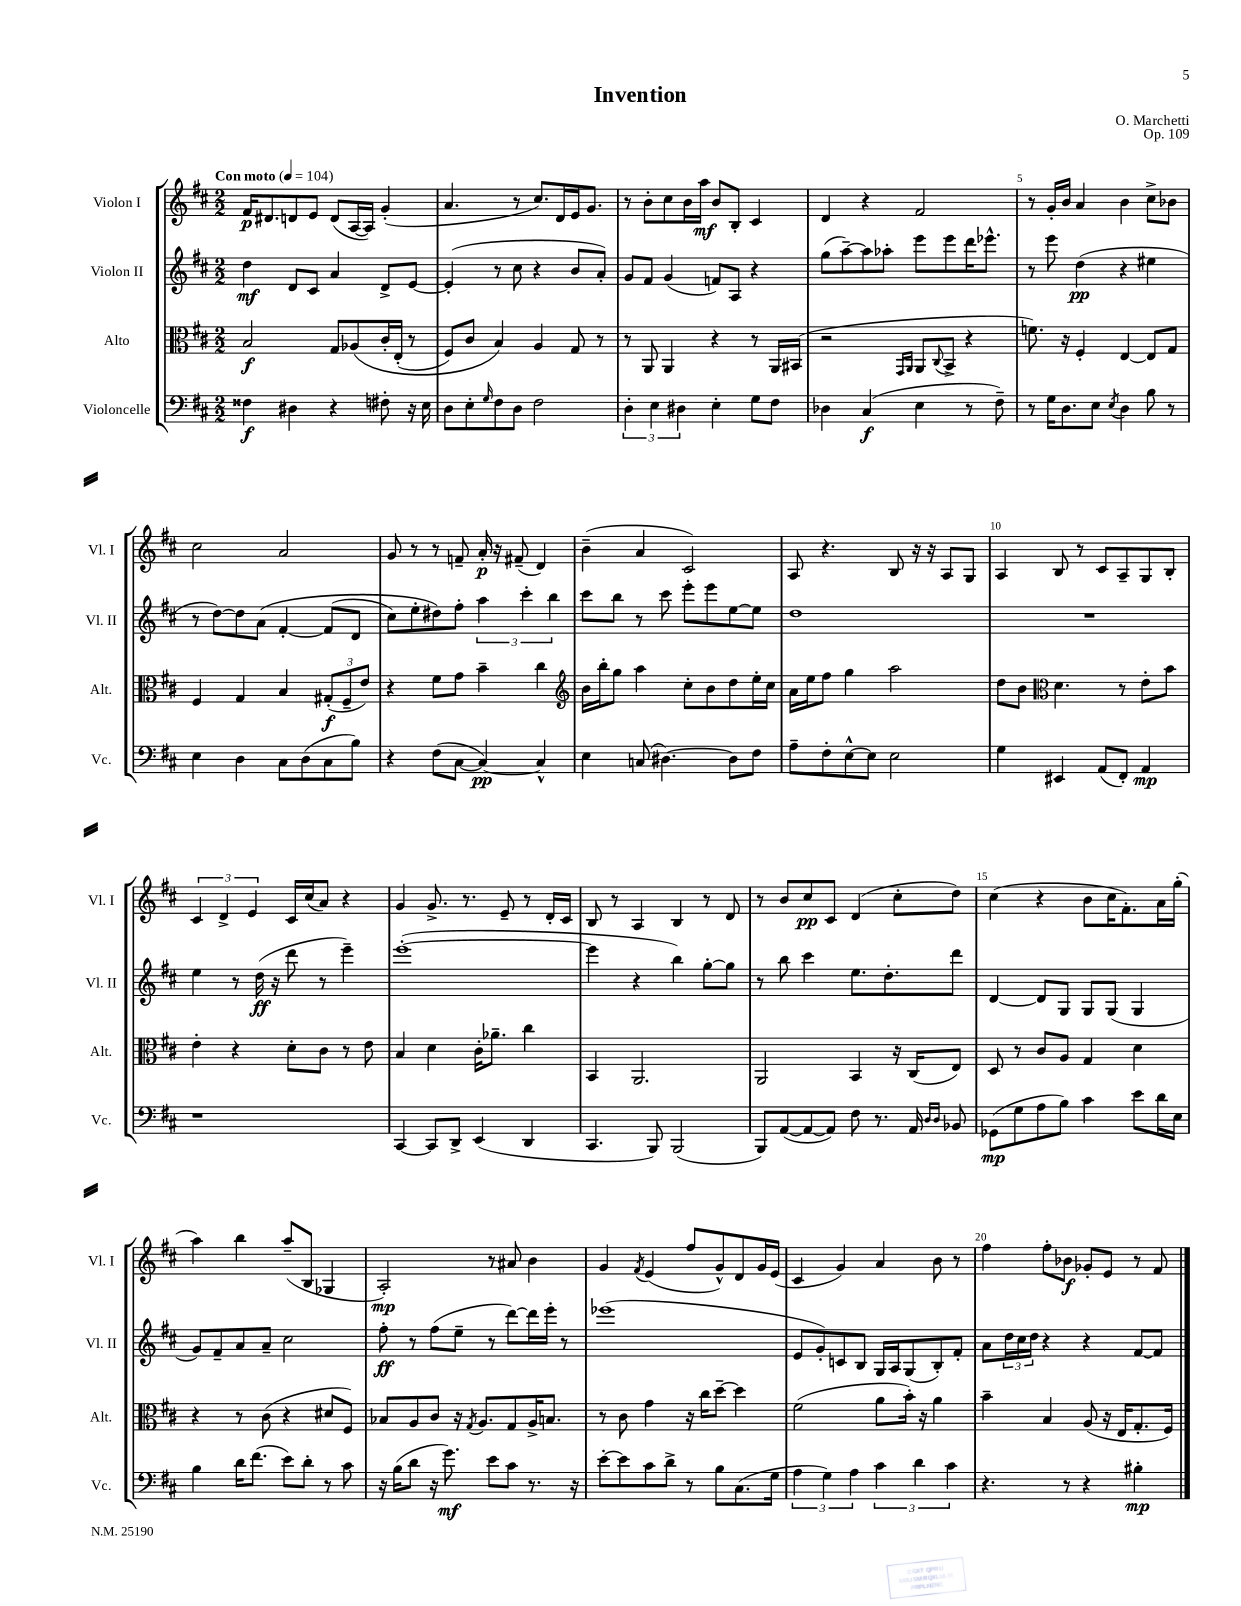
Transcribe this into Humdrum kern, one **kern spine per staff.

**kern	**kern	**kern	**kern
*staff4	*staff3	*staff2	*staff1
*clefF4	*clefC3	*clefG2	*clefG2
*k[f#c#]	*k[f#c#]	*k[f#c#]	*k[f#c#]
*M2/2	*M2/2	*M2/2	*M2/2
*MM104	*MM104	*MM104	*MM104
4F##\	2B/	4dd\	16f#/LK
.	.	.	8.d#/
4D#\	.	8d/L	8d/
.	.	8c#/J	8e/J
4r	8G/L	4a/	(8d/L
.	&(8A-/	.	[16A/L
.	.	.	16A/]JJ)
8F#'\	16c#'/L	8d^/L	(4g'/
.	(16E'/JJ	.	.
16r	8r	[8e/J	.
16E\	.	.	.
=	=	=	=
8D\L	8F#/L)	(4e'/]	4.a/
8E'\	8c#/J	.	.
16qqG/	.	.	.
8F#\	4B/&)	8r	.
8D\J	.	8cc#\	8r
2F#\	4A/	4r	8.cc#/L)
.	.	.	16d/L
.	8G/	8b/L	16e/J
.	.	.	8.g/J
.	8r	8a'/J)	.
=	=	=	=
6D'\	8r	8g/L	8r
.	8AA/	8f#/J	8b'\L
6E\	.	.	.
.	4AA/	(4g/	8cc#\
6D#\	.	.	.
.	.	.	16b\L
.	.	.	16aa\JJ
4E'\	4r	8f/L)	8b/L
.	.	8A/J	8B'/J
8G\L	8r	4r	4c#/
8F#\J	16AA/LL	.	.
.	(16BB#/JJ	.	.
=	=	=	=
4D-\	2r	(8gg\L	4d/
.	.	[8aa~\)	.
(4C#/	.	8aa\]	4r
.	.	8aa-'\J	.
.	16qqGG/LL	.	.
.	16qqAA/JJ	.	.
4E\	8AA/L	8eee\L	2f#/
.	8qqC#/	.	.
.	8BB^/J	8eee\	.
8r	4r	16ddd\K	.
.	.	8.eee-^^\J	.
8F#~\)	.	.	.
=	=	=	=
8r	8.f\)	8r	8r
16G\LK	.	8eee\	16g'/LL
8.D\	16r	.	16b/JJ
.	4F#'/	(4dd\	4a/
8E\J	.	.	.
8qE/	.	.	.
4D\	[4E/	4r	4b\
8B\	8E/]L	4ee#\	8cc#^\L
8r	8G/J	.	8b-\J
=	=	=	=
4E\	4F#/	8r	2cc#\
.	.	[8dd\L)	.
4D\	4G/	8dd\]	.
.	.	&(8a\J	.
8C#\L	4B/	[4f#'/	2a/
(8D\	.	.	.
8C#\	(12G#'/L	(8f#/]L	.
.	12F#~/	.	.
8B\J)	.	8d/J	.
.	12e/J)	.	.
=	=	=	=
4r	4r	8cc#\L)	8g/
.	.	8ee'\	8r
(8F#\L	8f#\L	8dd#\&)	8r
[8C#\J	8g\J	8ff#'\J	8f~/
4C#/_)	4b~\	6aa\	16a'/
.	.	.	16r
.	.	.	(8f#~/
.	.	6ccc#'\	.
4C#^^/]	4cc#\	.	4d/)
.	.	6bb\	.
=	=	=	=
*	*clefG2	*	*
4E\	16b\LL	8ccc#\L	(4b~\
.	16bb'\J	.	.
.	8gg\J	8bb\J	.
(8C/	4aa\	8r	4a/
[4.D#\)	.	8ccc#\	.
.	8cc#'\L	8eee'\L	2c#/)
.	8b\	8eee\	.
8D#\]L	8dd\	[8ee\	.
8F#\J	16ee'\L	8ee\]J	.
.	16cc#\JJ	.	.
=	=	=	=
8A~\L	16a\LL	1dd	8A/
.	16ee\J	.	.
8F#'\	8ff#\J	.	4.r
[8E^^\	4gg\	.	.
8E\]J	.	.	.
2E\	2aa\	.	8B/
.	.	.	16r
.	.	.	16r
.	.	.	8A/L
.	.	.	8G/J
=	=	=	=
4G\	8dd\L	1r	4A/
.	8b\J	.	.
*	*clefC3	*	*
4EE#/	4.d\	.	8B/
.	.	.	8r
(8AA/L	.	.	8c#/L
8FF#'/J)	8r	.	8A~/
4AA/	8e'\L	.	8G/
.	8b\J	.	8B'/J
=	=	=	=
1r	4e'\	4ee\	6c#/
.	.	.	6d^/
.	4r	8r	.
.	.	.	6e/
.	.	(16dd\	.
.	.	16r	.
.	8d'\L	8ddd\	16c#/LL
.	.	.	(16cc#/J
.	8c#\J	8r	8a/J)
.	8r	4eee~\)	4r
.	8e\	.	.
=	=	=	=
[4CC#/	4B/	([1eee'	4g/
8CC#/]L	4d\	.	8.g^/
8DD^/J	.	.	.
.	.	.	8.r
(4EE/	16c#'\LK	.	.
.	8.a-~\J	.	.
.	.	.	8e~/
4DD/	4cc#\	.	8r
.	.	.	16d'/LL
.	.	.	16c#/JJ
=	=	=	=
4.CC#/	4BB/	4eee\]	8B/
.	.	.	8r
.	2.AA/	4r	4A/
8BBB/)	.	.	.
(2BBB/	.	4bb\)	4B/
.	.	[8gg'\L	8r
.	.	8gg\]J	8d/
=	=	=	=
8BBB/L)	2AA/	8r	8r
([8AA/	.	8bb\	8b/L
8AA/_	.	4ccc#\	8cc#/
8AA/]J)	.	.	8c#/J
8F#\	4BB/	8.ee\L	(4d/
8.r	.	.	.
.	.	8.dd'\	.
.	16r	.	8cc#'\L
16AA/	(16C#/LK	.	.
16qqD/LL	.	.	.
16qqD/JJ	.	.	.
8BB-/	8E/J)	8ddd\J	8dd\J)
=	=	=	=
(8GG-\L	8D/	[4d/	(4cc#\
8G\	8r	.	.
8A\	8c#/L	8d/]L	4r
8B\J)	8A/J	8G/J	.
4c#\	4G/	8G/L	8b\L
.	.	(8G/J	16cc#\K
.	.	.	8.f#'\)
8e\L	4d\	4G/	.
16d\L	.	.	16a\L
16E\JJ	.	.	(16gg'\JJ
=	=	=	=
4B\	4r	8g/L)	4aa\)
.	.	8f#~/	.
16d\LK	8r	8a/	4bb\
(8.f#\J	.	.	.
.	(8c#\	8a~/J	.
8e\L)	4r	2cc#\	(8aa~/L
8d'\J	.	.	8B/J
8r	8d#/L	.	4G-/
8c#\	8F#/J)	.	.
=	=	=	=
16r	8B-/L	8ff#'\	2A'/)
(16B\LK	.	.	.
8d\J	8A/	8r	.
16r	8c#/J	(8ff#\L	.
8.g\)	.	.	.
.	16r	8ee~\J	.
.	8qG/	.	.
.	8.A/L	.	.
8e\L	.	8r	8r
8c#\J	8G/	[8ddd\L)	8a#/
8.r	16A^/K	16ddd\]L	4b\
.	8.B/J	16eee'\JJ	.
.	.	8r	.
16r	.	.	.
=	=	=	=
[8e'\L	8r	(1eee-	4g/
8e\]	8c#\	.	.
.	.	.	8qf#/
8c#\	4g\	.	(4e/
8d^\J	.	.	.
8r	16r	.	8ff#/L
.	16cc#\LK	.	.
8B\L	[8dd~\J	.	8g^^/)
(8.C#\	4dd\]	.	8d/
.	.	.	16g/L
16G\Jk	.	.	(16e/JJ
=	=	=	=
6A\	(2f#\	8e/L	4c#/
.	.	8g'/)	.
6G\)	.	.	.
.	.	8c/	4g/)
6A\	.	.	.
.	.	8B/J	.
6c#\	8a\L	16G/LL	4a/
.	.	16A/J	.
.	16b'\Jk)	(8G/	.
6d\	.	.	.
.	16r	.	.
.	4a\	8B'/)	8b\
6c#\	.	.	.
.	.	8f#'/J	8r
=	=	=	=
4.r	4b~\	8a\L	4ff#\
.	.	24dd\L	.
.	.	24cc#\	.
.	.	24dd\JJ	.
.	4B/	4r	8ff#'\L
8r	.	.	8b-\J
4r	(8A/	4r	8g-'/L
.	16r	.	8e/J
.	16E/LK	.	.
4B#'\	8.G'/	[8f#/L	8r
.	.	8f#/]J	8f#/
.	16F#/Jk)	.	.
==	==	==	==
*-	*-	*-	*-
